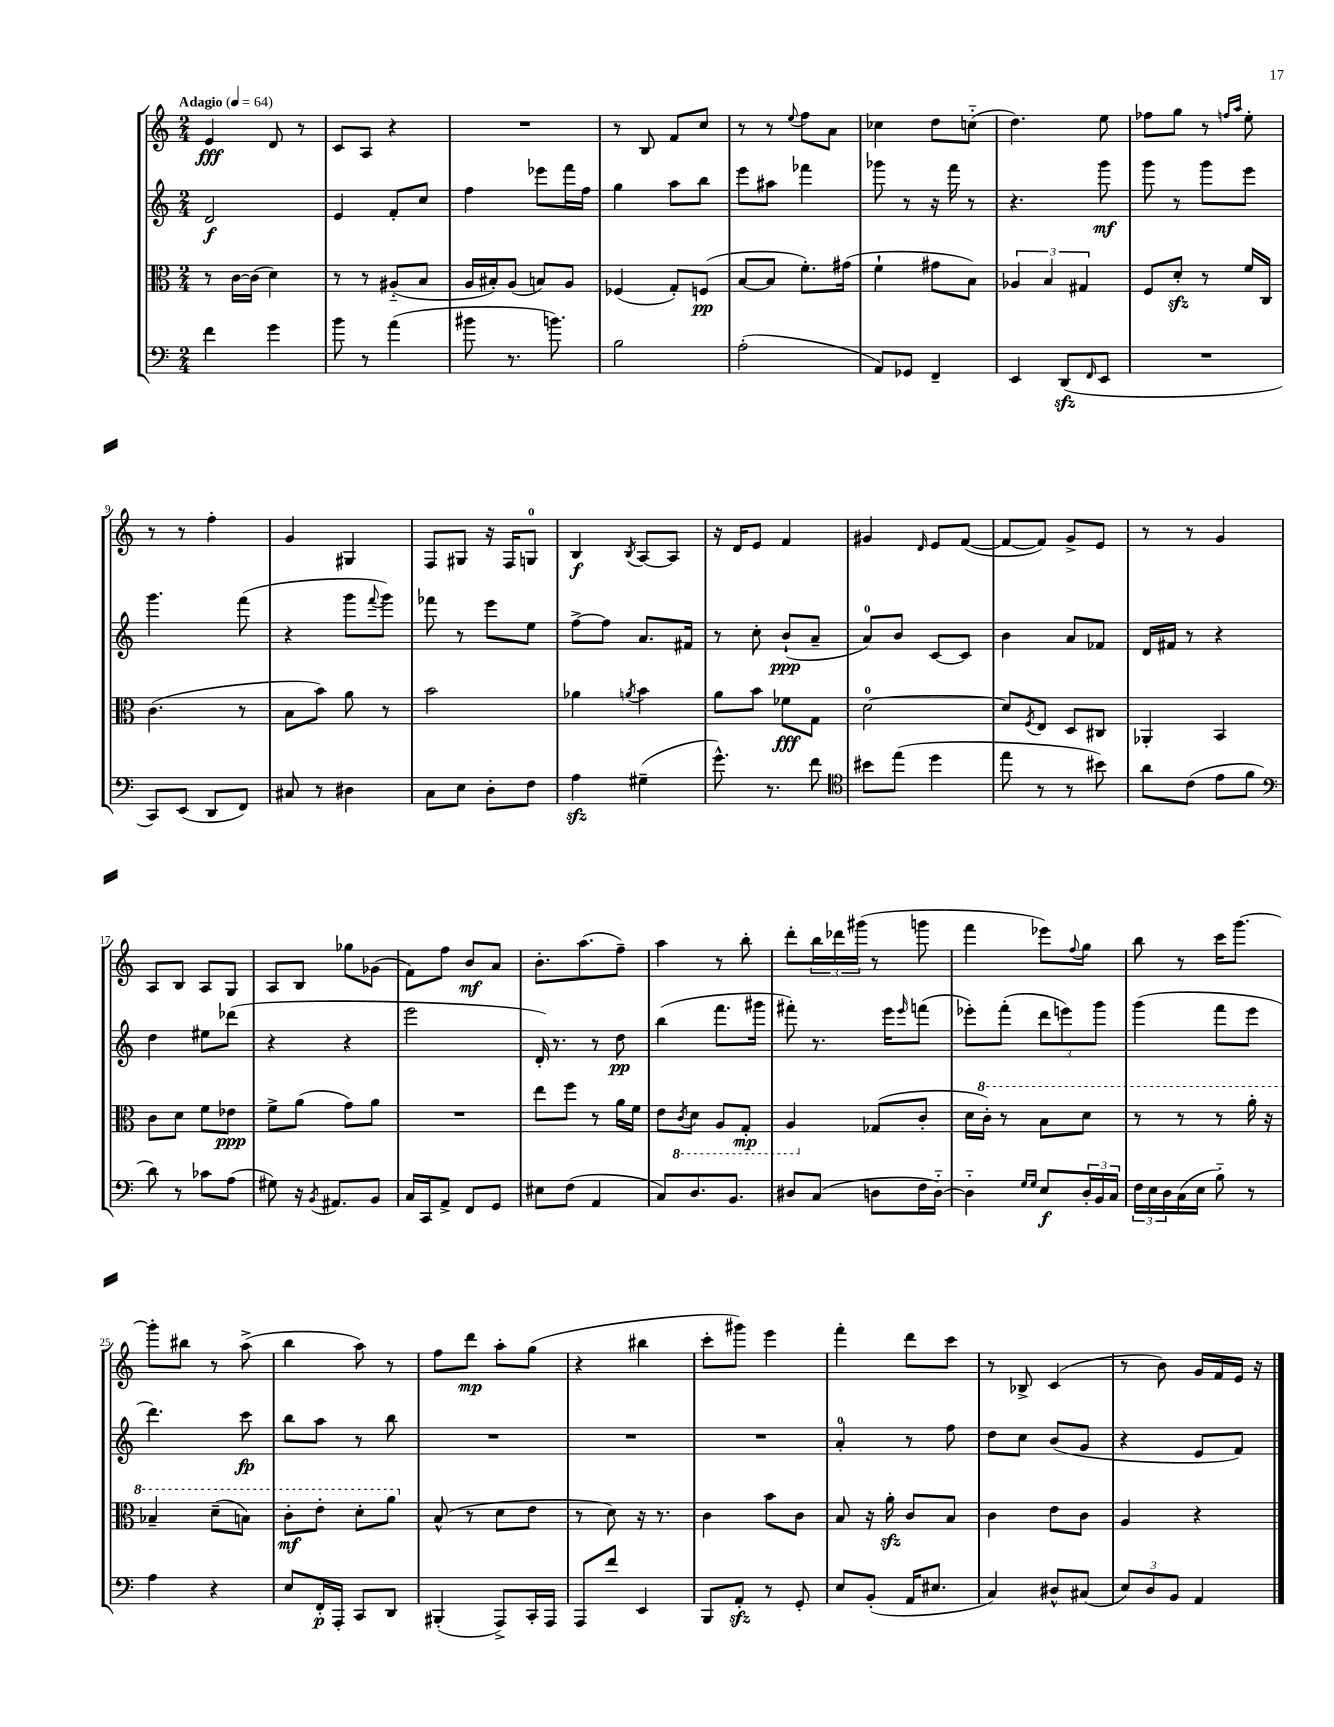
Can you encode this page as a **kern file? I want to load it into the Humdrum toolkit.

**kern	**kern	**kern	**kern
*staff4	*staff3	*staff2	*staff1
*clefF4	*clefC3	*clefG2	*clefG2
*k[]	*k[]	*k[]	*k[]
*M2/4	*M2/4	*M2/4	*M2/4
*MM64	*MM64	*MM64	*MM64
4f	8r	2d	4e
.	[16c	.	.
.	(16c]	.	.
4g	4d)	.	8d
.	.	.	8r
=	=	=	=
8b	8r	4e	8c
8r	8r	.	8A
(4a	(8A#'~	8f'	4r
.	8B	8cc	.
=	=	=	=
8b#	16A	4ff	2r
.	16B#')	.	.
8.r	(8A	.	.
.	8B)	8eee-	.
8.b)	.	.	.
.	8A	16fff	.
.	.	16ff	.
=	=	=	=
2B	(4F-	4gg	8r
.	.	.	8B
.	8G')	8aa	8f
.	(8F	8bb	8cc
=	=	=	=
(2A'	[8B	8eee	8r
.	8B]	8aa#	8r
.	.	.	8qqee
.	8.f')	4fff-	8ff
.	.	.	8a
.	(16g#	.	.
=	=	=	=
8AA)	4f`	8ggg-	4cc-
8GG-	.	8r	.
4FF~	8g#	16r	8dd
.	.	16fff	.
.	8B)	8r	(8cc'~
=	=	=	=
4EE	6A-	4.r	4.dd)
.	6B	.	.
(8DD	.	.	.
.	6G#	.	.
16qqFF	.	.	.
8EE	.	8ggg	8ee
=	=	=	=
2r	8F	8ggg	8ff-
.	8d'	8r	8gg
.	8r	8ggg	8r
.	.	.	16qqff
.	.	.	16qqaa
.	16f	8eee	8ee'
.	16C	.	.
=	=	=	=
8CC)	(4.c	4.ggg	8r
(8EE	.	.	8r
8DD	.	.	4ff'
8FF)	8r	(8fff	.
=	=	=	=
8C#	8B	4r	4g
8r	8b)	.	.
4D#	8a	8ggg	4G#
.	.	8qqfff	.
.	8r	8ggg)	.
=	=	=	=
8C	2b	8fff-	8F
8E	.	8r	8G#
8D'	.	8eee	16r
.	.	.	16F
8F	.	8ee	8G
=	=	=	=
4A	4a-	[8ff^	4B
.	.	8ff]	.
.	8qa	.	8qB
(4G#~	4b	8.a	[8A
.	.	.	8A]
.	.	16f#	.
=	=	=	=
8.g^^)	8a	8r	16r
.	.	.	16d
.	8b	8cc'	8e
8.r	.	.	.
.	8f-	(8b`	4f
8f	8G	8a~	.
=	=	=	=
*clefC4	*	*	*
8b#	[2d	8a)	4g#
(8ee	.	8b	.
.	.	.	16qqd
4dd	.	[8c	8e
.	.	8c]	([8f
=	=	=	=
8ee	8d]	4b	8f_
.	8qF	.	.
8r	8E	.	8f])
8r	8D	8a	8g^
8b#)	8C#	8f-	8e
=	=	=	=
8a	4AA-'	16d	8r
.	.	16f#	.
(8c	.	8r	8r
8e	4BB	4r	4g
8f	.	.	.
=	=	=	=
*clefF4	*	*	*
8d)	8c	4dd	8A
8r	8d	.	8B
8c-	8f	8ee#	8A
(8A	8e-	(8ddd-	8G
=	=	=	=
8G#)	8f^	4r	8A
16r	(8a	.	8B
8qBB	.	.	.
8.AA#	.	.	.
.	8g)	4r	8gg-
8BB	8a	.	(8g-
=	=	=	=
16C	2r	2eee	8f)
16CC	.	.	.
8AA^	.	.	8ff
8FF	.	.	8b
8GG	.	.	8a
=	=	=	=
8E#	8ee	16d')	8.b'
.	.	8.r	.
(8F	8ff	.	.
.	.	.	(8.aa
4AA	8r	8r	.
.	16a	8dd	8ff~)
.	16f	.	.
=	=	=	=
8C)	8e	(4bb	4aa
.	8qC	.	.
8.D	8D	.	.
.	8AA	8.fff	8r
8.BB	.	.	.
.	8GG'	.	8bb'
.	.	16ggg#	.
=	=	=	=
8D#	4AA	8fff#')	8ddd'
(8C	.	8.r	24bb
.	.	.	24ddd-
.	.	.	(24ggg#
8D	(8G-	.	8r
.	.	16eee	.
.	.	16qqeee	.
16F	8c'	(8fff	8ggg
[16D'~)	.	.	.
=	=	=	=
4D'~]	16d	8eee-')	4fff
.	16cc')	.	.
.	8r	(8fff'	.
16qqG	.	.	.
16qqG	.	.	.
8E	8b	12ddd	8eee-)
.	.	12eee)	.
.	.	.	8qqff
24D'	8dd	.	8gg
24BB	.	12ggg	.
24C	.	.	.
=	=	=	=
24F	8r	(4ggg	8bb
24E	.	.	.
24D	.	.	.
(16C	8r	.	8r
16E	.	.	.
8B'~)	8r	8fff	16ccc
.	.	.	[8.ggg
8r	16aa'	8eee	.
.	16r	.	.
=	=	=	=
4A	4b-~	4.ddd)	8ggg']
.	.	.	8bb#
4r	(8dd~	.	8r
.	8b)	8ccc	(8aa^
=	=	=	=
8E	8cc'	8bb	4bb
16FF'	8ee'	8aa	.
16AAA'	.	.	.
8CC	8dd'	8r	8aa)
8DD	8aa	8bb	8r
=	=	=	=
(4BBB#'	(8B^^	2r	8ff
.	8r	.	8ddd
8AAA^)	8d	.	8aa'
16CC'	8e	.	(8gg
16AAA	.	.	.
=	=	=	=
8AAA	8r	2r	4r
8f	8d)	.	.
4EE	16r	.	4bb#
.	8.r	.	.
=	=	=	=
8BBB	4c	2r	8ccc'
8AA'	.	.	8ggg#)
8r	8b	.	4eee
8GG'	8c	.	.
=	=	=	=
8E	8B	4a'	4fff'
(8BB'	16r	.	.
.	16a'	.	.
16AA	8c	8r	8ddd
8.E#	.	.	.
.	8B	8ff	8ccc
=	=	=	=
4C)	4c	8dd	8r
.	.	8cc	8B-^
8D#^^	8e	(8b	(4c
(8C#	8c	8g	.
=	=	=	=
12E)	4A	4r	8r
12D	.	.	.
.	.	.	8b)
12BB	.	.	.
4AA	4r	8e	16g
.	.	.	16f
.	.	8f)	16e
.	.	.	16r
==	==	==	==
*-	*-	*-	*-
